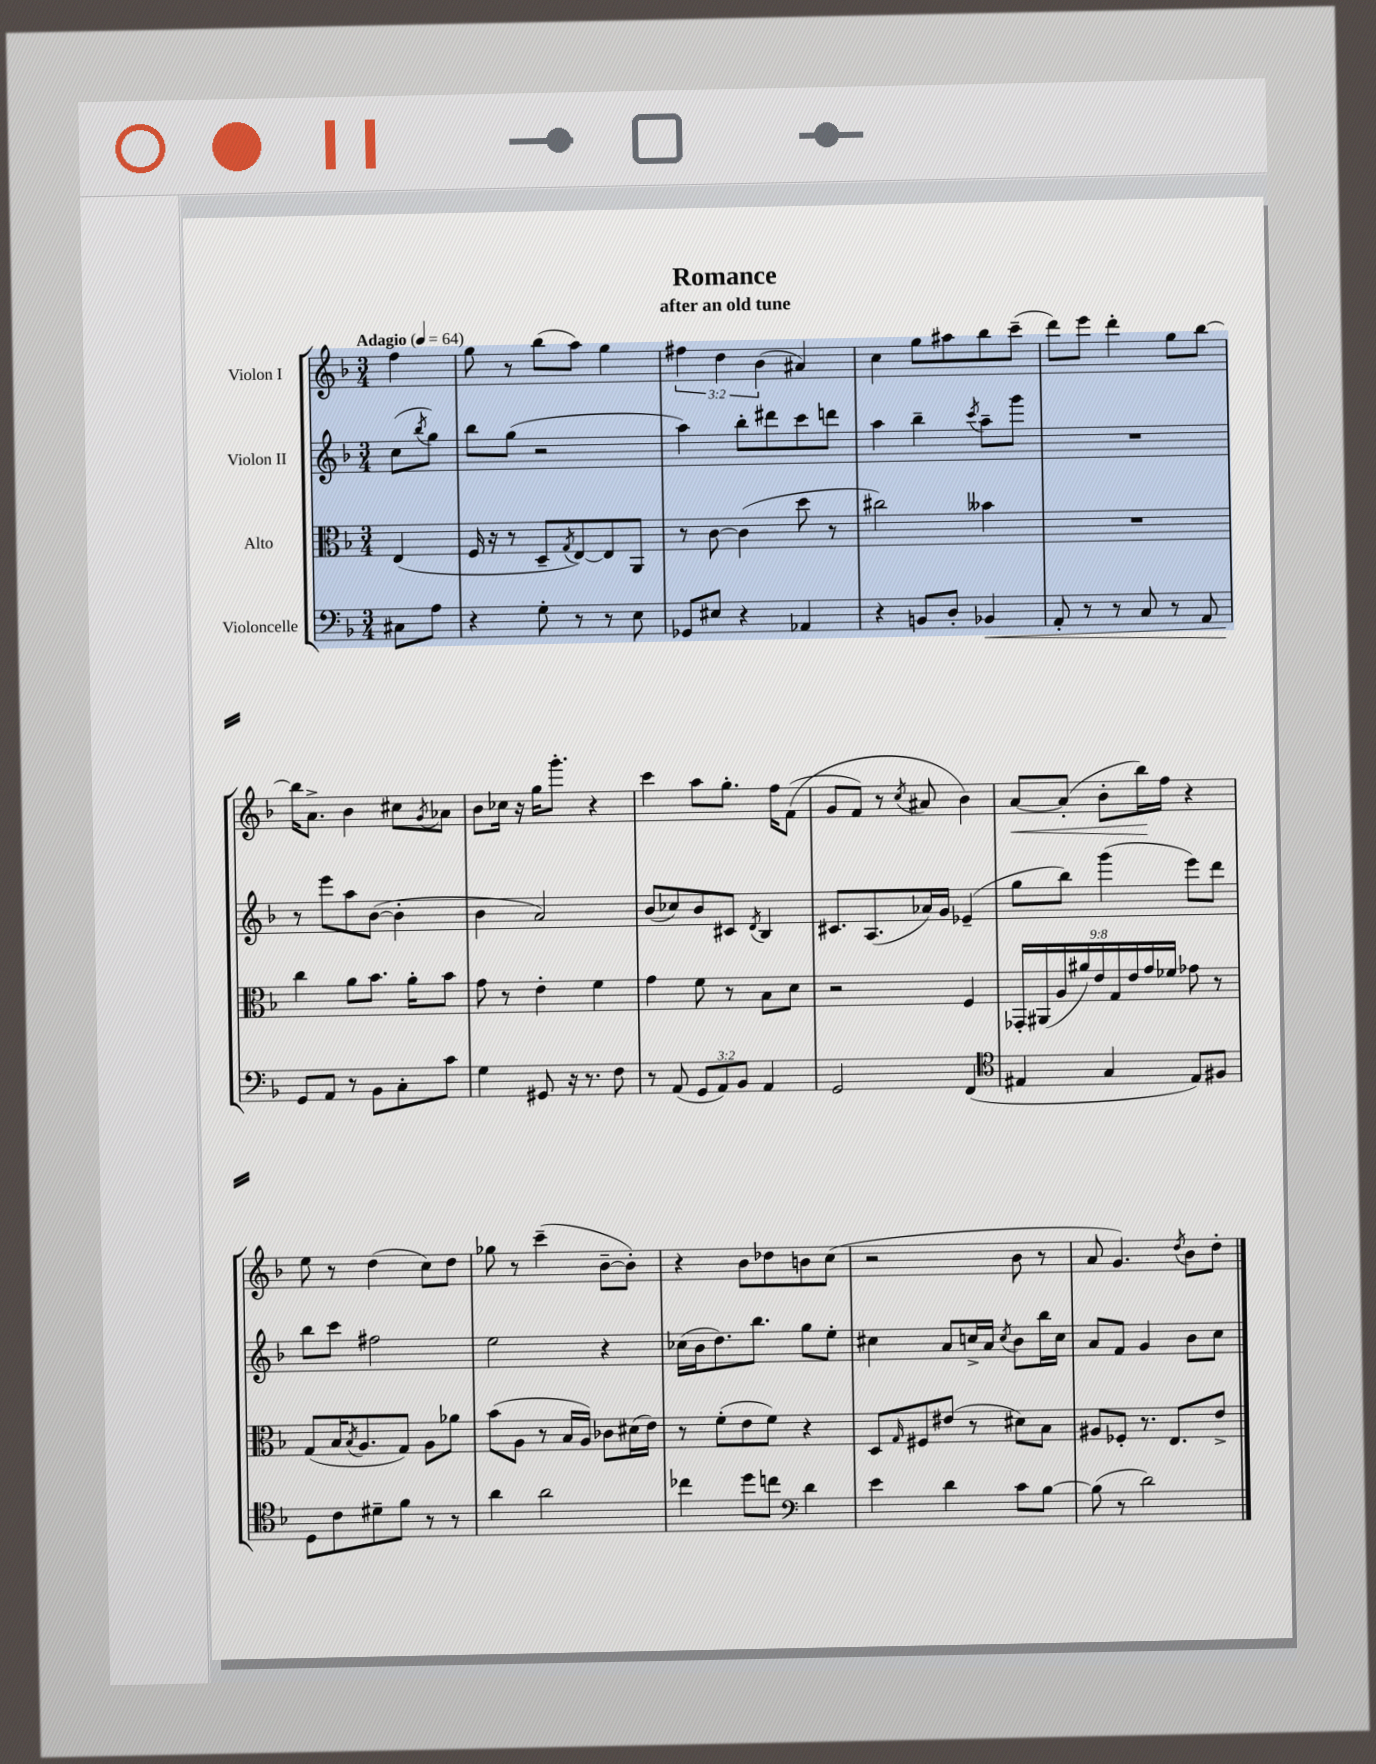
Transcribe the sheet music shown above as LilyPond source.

\header { title = "Romance" subtitle = "after an old tune" }
<<
\new StaffGroup <<
\new Staff = "s0" \with { instrumentName = "Violon I" } {
    \clef treble \key f \major \numericTimeSignature \time 3/4 \override Staff.TupletNumber.text = #tuplet-number::calc-fraction-text \partial 4 \tempo "Adagio" 4 = 64
    f''4 |
    g''8 r8 bes''8( a''8) g''4 |
    \tuplet 3/2 { fis''4 d''4 bes'4( } ais'4) |
    c''4 g''8 ais''8 bes''8 c'''8--( |
    d'''8) e'''8 d'''4-. g''8 bes''8~ |
    bes''16 a'8.-> bes'4 cis''8 \acciaccatura { g'8 } aes'8 |
    bes'8 ces''16 r16 g''16 g'''8.-. r4 |
    c'''4 a''8 g''8.-. f''16 f'8(\( |
    g'8 f'8) r8 \acciaccatura { c''8 } ais'8 bes'4\) |
    a'8~\< a'8-.( bes'8-. bes''16\!) f''16 r4 |
    e''8 r8 d''4( c''8) d''8 |
    ges''8 r8 c'''4--( bes'8~-- bes'8-.) |
    r4 bes'8 des''8 b'8 c''8( |
    r2 bes'8 r8 |
    a'8 g'4.) \acciaccatura { d''8 } bes'8 d''8-. \bar "|." |
}
\new Staff = "s1" \with { instrumentName = "Violon II" } {
    \clef treble \key f \major \numericTimeSignature \time 3/4 \partial 4
    c''8( \acciaccatura { bes''8 } g''8) |
    bes''8 g''8( r2 |
    a''4) bes''8-. dis'''8 c'''8 d'''8 |
    a''4 bes''4-- \acciaccatura { c'''8 } a''8-- g'''8 |
    R2. |
    r8 e'''8 a''8 bes'8~( bes'4-. |
    bes'4 a'2) |
    bes'8( ces''8) bes'8 cis'8 \acciaccatura { d'8 } bes4 |
    cis'8. a8.( aes'16) g'16 ees'4--( |
    g''8 bes''8) g'''4( e'''8) d'''8 |
    bes''8 c'''8 fis''2 |
    e''2 r4 |
    ces''16( bes'16 d''8.) bes''8. g''8 e''8-. |
    cis''4 a'8 c''16-> a'16 \acciaccatura { c''8 } bes'8 bes''16 c''16 |
    a'8 f'8 g'4 bes'8 c''8 \bar "|." |
}
\new Staff = "s2" \with { instrumentName = "Alto" } {
    \clef alto \key f \major \numericTimeSignature \time 3/4 \override Staff.TupletNumber.text = #tuplet-number::calc-fraction-text \partial 4
    e4( |
    f16 r16 r8 d8-- \acciaccatura { g8 } e8~) e8 a,8 |
    r8 c'8~ c'4( d''8 r8 |
    cis''2) beses'4 |
    R2. |
    c''4 a'8 bes'8. a'16-. bes'8 |
    g'8 r8 e'4-. f'4 |
    g'4 f'8 r8 bes8 d'8 |
    r2 f4 |
    \tuplet 9/8 { ges,16-. ais,16( a16 ais'16) e'16 g16 e'16 g'16 fes'16 } ges'8 r8 |
    g8( bes16 \acciaccatura { bes8 } a8. g8) a8 aes'8 |
    bes'8( a8 r8 bes16 a16) ces'8 dis'16( e'16) |
    r8 f'8-.( e'8 f'8) r4 |
    d8 \grace { g16 } fis8 eis'8( r8 dis'8) bes8 |
    ais8 fes8-. r8. e8. e'8-> \bar "|." |
}
\new Staff = "s3" \with { instrumentName = "Violoncelle" } {
    \clef bass \key f \major \numericTimeSignature \time 3/4 \override Staff.TupletNumber.text = #tuplet-number::calc-fraction-text \partial 4
    cis8 a8 |
    r4 g8-. r8 r8 e8 |
    ges,8 eis8 r4 aes,4 |
    r4 b,8 d8-. bes,4\< |
    a,8-. r8 r8 c8 r8 a,8 |
    g,8\! a,8 r8 bes,8 c8-. c'8 |
    g4 gis,8 r16 r8. f8 |
    r8 a,8( \tuplet 3/2 { g,8 a,8) bes,8 } a,4 |
    g,2 f,4( |
    \clef tenor eis4 g4 eis8) fis8 |
    d8 c'8 dis'8-- f'8 r8 r8 |
    a'4 a'2 |
    ces''4 d''8 c''8 \clef bass d'4 |
    e'4 d'4 c'8 bes8~ |
    bes8( r8 d'2) \bar "|." |
}
>>
>>
\layout { \context { \Score \remove "Bar_number_engraver" } }
